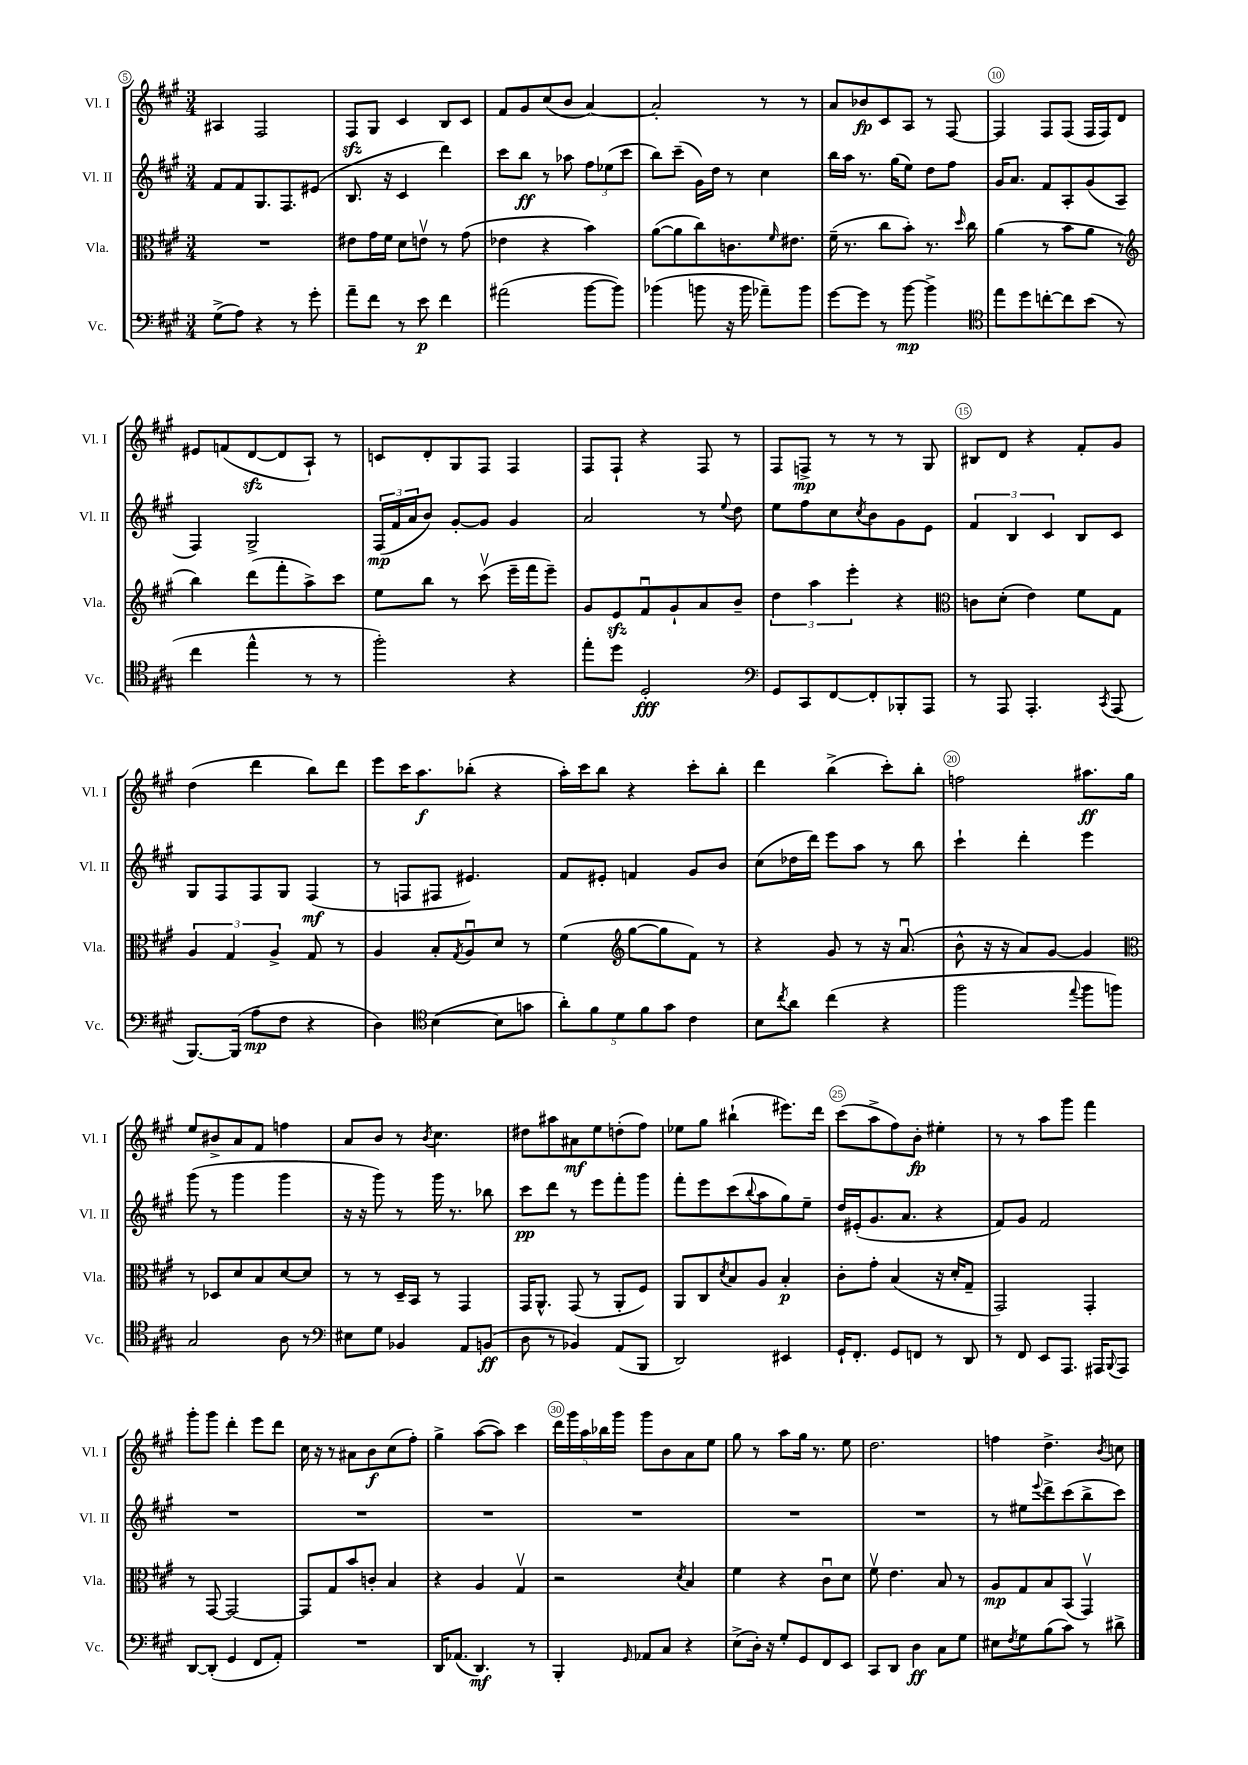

**kern	**kern	**kern	**kern
*staff4	*staff3	*staff2	*staff1
*clefF4	*clefC3	*clefG2	*clefG2
*k[f#c#g#]	*k[f#c#g#]	*k[f#c#g#]	*k[f#c#g#]
*M3/4	*M3/4	*M3/4	*M3/4
(8G#^	2.r	8f#	4A#
8A)	.	8f#	.
4r	.	8.G#	2F#
.	.	8.F#	.
8r	.	.	.
8g#'	.	(8e#	.
=	=	=	=
8a~	8e#	8.B	8F#
8f#	16g#	.	8G#
.	16f#	16r	.
8r	8d	4c#	4c#
8e	8ev	.	.
4f#	8r	4ddd)	8B
.	(8g#	.	8c#
=	=	=	=
(2a#	4e-	8ccc#	8f#
.	.	8bb	8g#
.	4r	8r	(8cc#
.	.	8aa-	8b
[8b	4b)	12ff#	[4a)
.	.	(12ee-	.
8b])	.	.	.
.	.	12ccc#	.
=	=	=	=
(4b-	([8a	8bb)	2a']
.	8a]	(8ccc#~	.
8b	8cc#)	16g#)	.
.	.	16dd	.
16r	8.c	8r	.
16b	.	.	.
8a-~)	.	4cc#	8r
.	16qqf#	.	.
.	8.e#	.	.
8b	.	.	8r
=	=	=	=
[8g#	(16f#~	16bb	8a
.	8.r	16aa	.
8g#]	.	8.r	8b-
8r	8cc#	.	8c#
.	.	(16gg#	.
[8b	8b')	8ee)	8A
4b^]	8.r	8dd	8r
.	.	8ff#	[8F#
.	16qqdd	.	.
.	16cc#	.	.
=	=	=	=
*clefC4	*	*	*
8ee	(4a	16g#	4F#]
.	.	8.a	.
8dd	.	.	.
[8cc'	8r	8f#	8F#
8cc]	8b	8A'	(8F#
(8b	8a	(8g#	16F#
.	.	.	16F#)
8r	8r	8A	8d
=	=	=	=
*	*clefG2	*	*
4cc#	4bb)	4F#)	8e#
.	.	.	(8f
4ee^^	(8ddd	2G#^	[8d
.	8fff#'	.	8d]
8r	8aa^)	.	8A`)
8r	8ccc#	.	8r
=	=	=	=
2ff#')	8ee	(24F#	8c
.	.	24f#	.
.	.	24a	.
.	8bb	8b)	8d'
.	8r	[8g#'	8G#
.	(8ccc#v	8g#]	8F#
4r	16eee~	4g#	4F#
.	16fff#	.	.
.	8eee~)	.	.
=	=	=	=
8ee'	8g#	2a	8F#
8dd	8e	.	8F#`
2D'	8f#u	.	4r
.	8g#`	.	.
.	8a	8r	8F#
.	.	8qqee	.
.	8b~	8dd	8r
=	=	=	=
*clefF4	*	*	*
8GG#	6dd	8ee	8F#
8CC#	.	8ff#	8F^
.	6aa	.	.
[8FF#	.	8cc#	8r
.	6eee'	.	.
.	.	8qcc#	.
8FF#']	.	8b	8r
8BBB-'	4r	8g#	8r
8AAA	.	8e	8G#
=	=	=	=
*	*clefC3	*	*
8r	8c	6f#	8B#
8AAA	(8d'	.	8d
.	.	6B	.
4.AAA'	4e)	.	4r
.	.	6c#	.
.	8f#	8B	8f#'
8qCC#	.	.	.
(8AAA	8G#	8c#	8g#
=	=	=	=
[8.BBB)	6A	8G#	(4dd
.	.	8F#	.
.	6G#	.	.
(16BBB]	.	.	.
8A~	.	8F#	4ddd
.	6A^	.	.
8F#	.	8G#	.
4r	8G#	(4F#	8bb)
.	8r	.	8ddd
=	=	=	=
4D)	4A	8r	8eee
.	.	8F	16ccc#
.	.	.	8.aa
*clefC4	*	*	*
([4B	8B'	8F#	.
.	8qG#	.	.
.	8Au	4.e#)	(8bb-'
8B]	8d	.	4r
8g	8r	.	.
=	=	=	=
10a')	(4f#	8f#	16aa')
.	.	.	16ccc#
10f#	.	.	.
.	.	8e#'	8bb
10d	.	.	.
*	*clefG2	*	*
.	[8gg#	4f	4r
10f#	.	.	.
.	8gg#]	.	.
10g#	.	.	.
4c#	8f#)	8g#	8ccc#'
.	8r	8b	8bb'
=	=	=	=
8B	4r	(8cc#	4ddd
8qcc#	.	.	.
8a	.	16dd-	.
.	.	16ddd)	.
(4cc#	8g#	8eee	(4bb^
.	8r	8aa	.
4r	16r	8r	8ccc#')
.	(8.au	.	.
.	.	8bb	8bb'
=	=	=	=
2ff#	8b^^	4ccc#`	2ff
.	16r	.	.
.	16r	.	.
.	8a)	4ddd'	.
.	[8g#	.	.
8qqee	.	.	.
8ff#	4g#]	4eee	8.aa#
8ff)	.	.	.
.	.	.	16gg#
=	=	=	=
*	*clefC3	*	*
2G#	8r	(8ggg#	8ee
.	8D-	8r	8b#^
.	8d	4ggg#	8a
.	8B	.	8f#
8A	[8d	4ggg#	4ff
8r	8d]	.	.
=	=	=	=
*clefF4	*	*	*
8E#	8r	16r	8a
.	.	16r	.
8G#	8r	8ggg#)	8b
4BB-	16D~	8r	8r
.	16BB	.	.
.	.	.	8qb
.	8r	16ggg#	4.cc#
.	.	8.r	.
8AA	4GG#	.	.
(8BB	.	8bb-	.
=	=	=	=
8D	16GG#	8ccc#	8dd#
.	8.AA^^	.	.
8r	.	8ddd	8aa#
4BB-)	(8GG#	8r	8a#
.	8r	8eee	8ee
(8AA	8AA'	8fff#'	(8dd'
8BBB	8F#)	8ggg#	8ff#)
=	=	=	=
2DD)	8AA	8fff#'	8ee-
.	8C#	8eee	8gg#
.	8qd	.	.
.	8B	(8ccc#	(4bb#`
.	.	8qqbb	.
.	8A	8aa	.
4EE#	4B'	8gg#)	8.eee#)
.	.	8ee~	.
.	.	.	16ddd
=	=	=	=
16GG#`	8c#'	16dd	(8ccc#
8.FF#'	.	(16e#'	.
.	8g#'	8.g#	8aa^
8GG#	(4B	.	8ff#)
.	.	8.a	.
8FF	.	.	8b'
8r	16r	4r	4ee#'
.	16d'	.	.
8DD	8G#~	.	.
=	=	=	=
8r	2GG#)	8f#)	8r
8FF#	.	8g#	8r
8EE	.	2f#	8aa
8.AAA	.	.	8ggg#
.	4GG#'	.	4fff#
16AAA#	.	.	.
8qqBBB	.	.	.
8AAA#	.	.	.
=	=	=	=
[8DD	8r	2.r	8ggg#'
(8DD']	[8GG#	.	8ggg#
4GG#	2GG#_	.	4ddd'
8FF#	.	.	8eee
8AA')	.	.	8ddd
=	=	=	=
2.r	8GG#]	2.r	16cc#
.	.	.	16r
.	8G#	.	8r
.	8b	.	8a#
.	8c'	.	8b
.	4B	.	(8cc#
.	.	.	8ff#')
=	=	=	=
16DD	4r	2.r	4gg#^
(8.AA-	.	.	.
4.DD)	4A	.	([8aa
.	.	.	8aa])
.	4G#v	.	4ccc#
8r	.	.	.
=	=	=	=
4BBB'	2r	2.r	20ddd
.	.	.	20ggg#
.	.	.	20aa
.	.	.	20bb-
.	.	.	20ggg#
16qqGG#	.	.	.
8AA-	.	.	8ggg#
8C#	.	.	8b
.	8qd	.	.
4r	4B	.	8a
.	.	.	8ee
=	=	=	=
(8E^	4f#	2.r	8gg#
16D')	.	.	8r
16r	.	.	.
8G#'	4r	.	8aa
8GG#	.	.	16gg#
.	.	.	8.r
8FF#	8c#u	.	.
8EE	8d	.	8ee
=	=	=	=
8CC#	8f#v	2.r	2.dd
8DD	4.e	.	.
4D	.	.	.
8C#	8B	.	.
8G#	8r	.	.
=	=	=	=
8E#	8A	8r	4ff
8qF#	.	.	.
8G#	8G#	8ee#	.
.	.	8qqeee	.
(8B	8B	8ddd^	4.dd^
8c#)	(8BB	(8ccc#	.
8r	4GG#v)	8bb^	.
.	.	.	8qb
8d#^	.	8ccc#)	8cc
==	==	==	==
*-	*-	*-	*-
